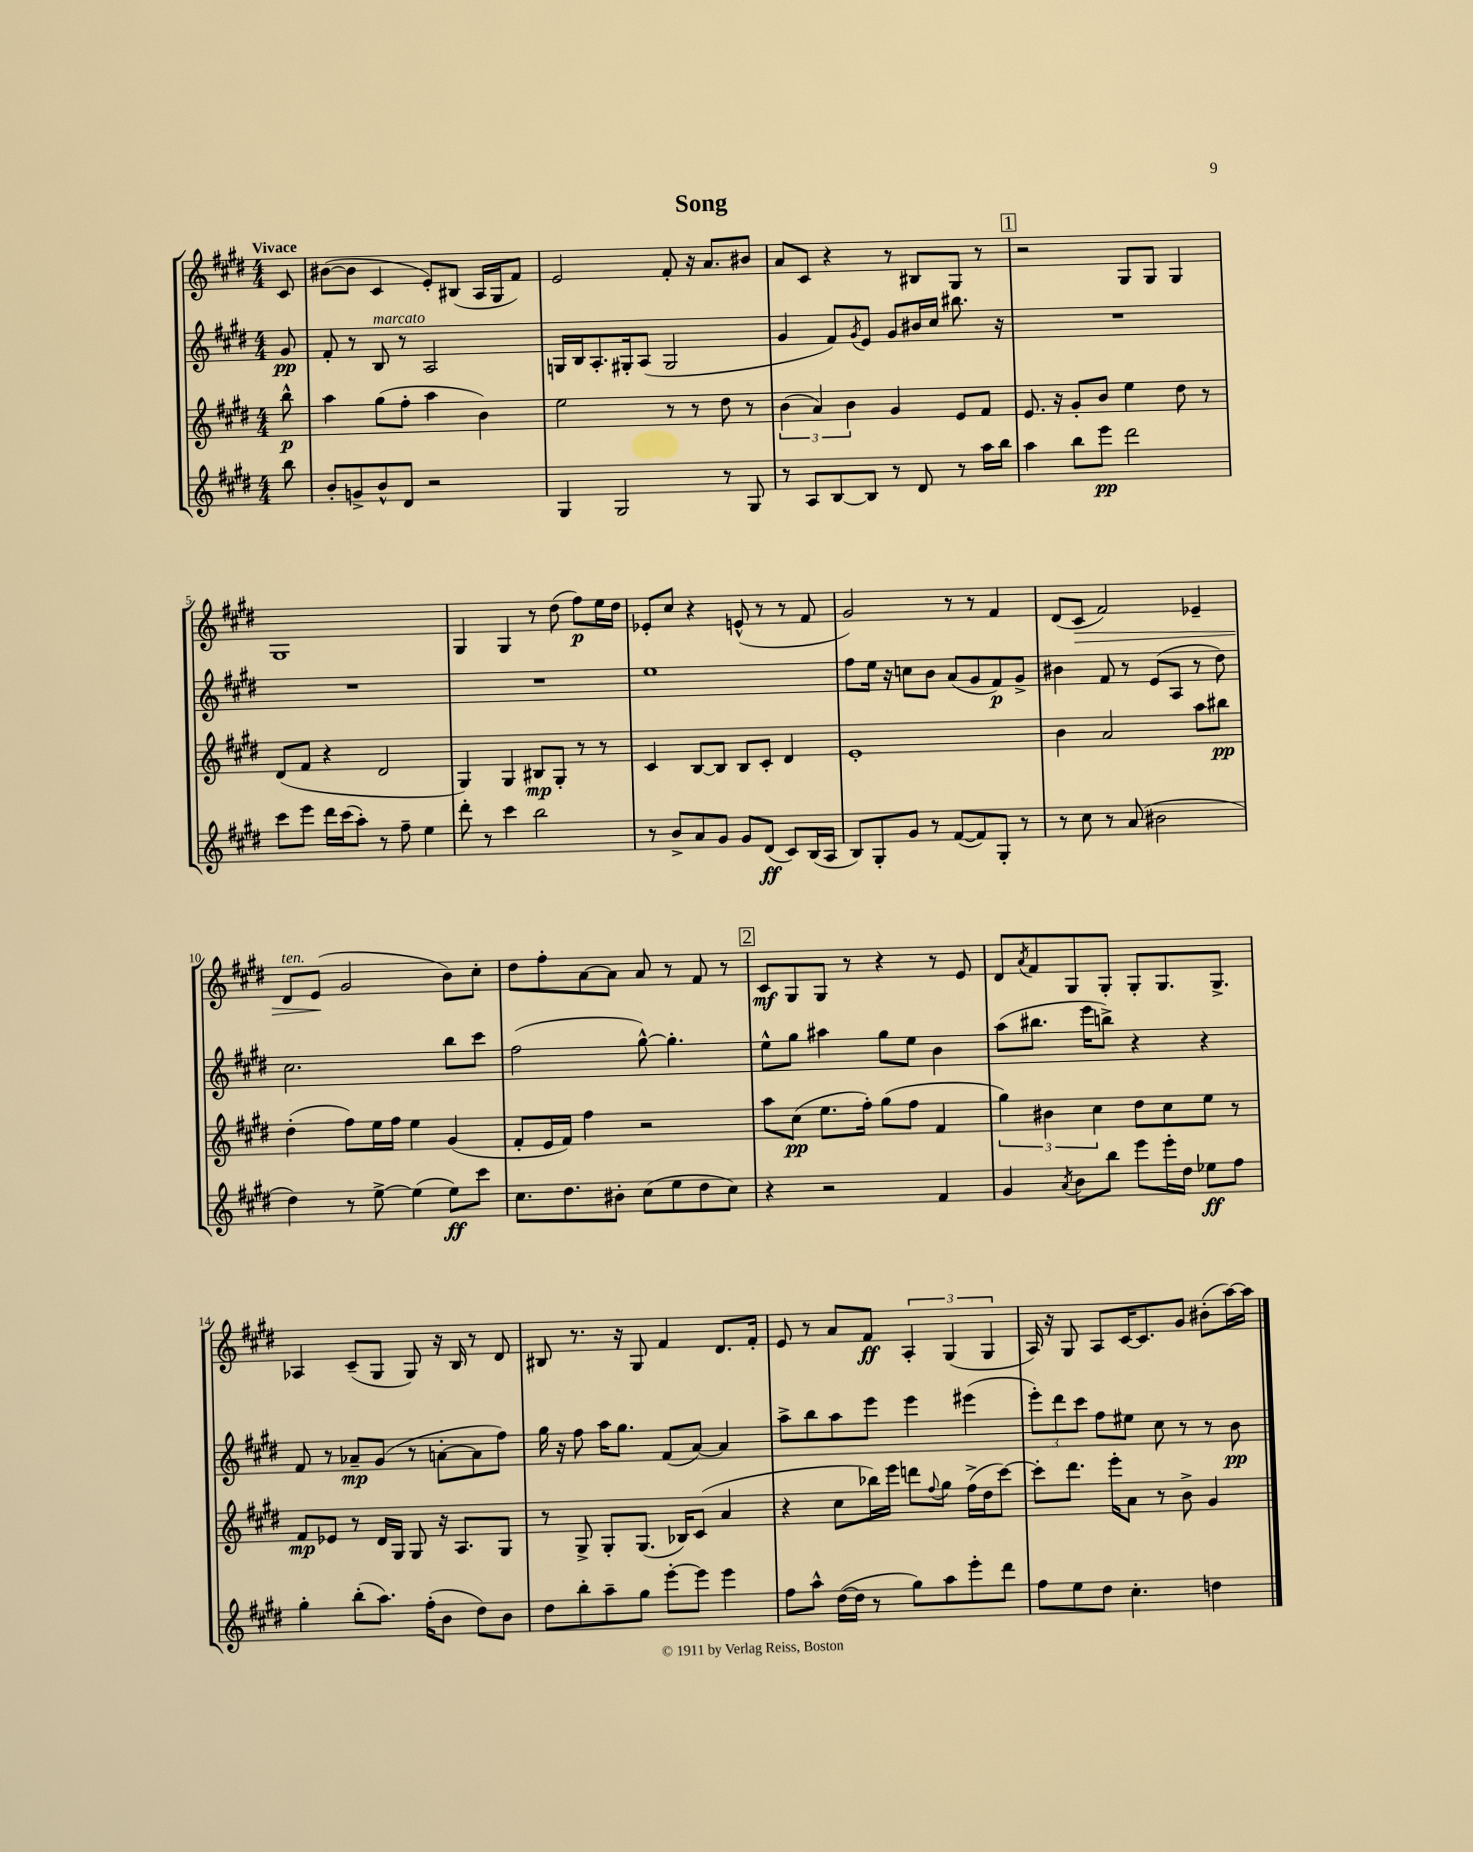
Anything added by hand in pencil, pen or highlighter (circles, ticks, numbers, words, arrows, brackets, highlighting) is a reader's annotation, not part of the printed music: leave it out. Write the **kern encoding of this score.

**kern	**dynam	**kern	**dynam	**kern	**dynam	**kern	**dynam
*part4	*part4	*part3	*part3	*part2	*part2	*part1	*part1
*staff4	*staff4	*staff3	*staff3	*staff2	*staff2	*staff1	*staff1
*clefG2	*	*clefG2	*	*clefG2	*	*clefG2	*
*k[f#c#g#d#]	*	*k[f#c#g#d#]	*	*k[f#c#g#d#]	*	*k[f#c#g#d#]	*
*M4/4	*	*M4/4	*	*M4/4	*	*M4/4	*
=	=	=	=	=	=	=	=
!	!	!	!	!	!	!LO:TX:a:B:t=Vivace	!
8bb\	.	8bb^^\	p	8g#/	pp	8c#/	.
=1	=1	=1	=1	=1	=1	=1	=1
8b'/L	.	4aa\	.	8f#'/	.	([8b#X\L	.
8gn^/	.	.	.	8r	.	8b#\J]	.
!	!	!	!	!LO:TX:a:i:t=marcato	!	!	!
8b^^/	.	(8gg#\L	.	8B/	.	4c#/	.
8d#/J	.	8ff#'\J	.	8r	.	.	.
2r	.	4aa\	.	2A/	.	8e'/L)	.
.	.	.	.	.	.	(8B#X/J	.
.	.	4b\)	.	.	.	16A/LL	.
.	.	.	.	.	.	16G#/J	.
.	.	.	.	.	.	8f#/J)	.
=2	=2	=2	=2	=2	=2	=2	=2
4G#/	.	2ee\	.	16Gn/LL	.	2e/	.
.	.	.	.	16B/J	.	.	.
.	.	.	.	8.A'/	.	.	.
2G#/	.	.	.	.	.	.	.
.	.	.	.	16G#X'/k	.	.	.
.	.	.	.	(8A/J	.	.	.
.	.	8r	.	2G#/	.	8f#'/	.
.	.	8r	.	.	.	16r	.
.	.	.	.	.	.	8.a/L	.
8r	.	8dd#\	.	.	.	.	.
8G#/	.	8r	.	.	.	8b#X/J	.
=3	=3	=3	=3	=3	=3	=3	=3
8r	.	(6b\	.	4g#/	.	8a/L	.
8A/L	.	.	.	.	.	8c#/J	.
.	.	6a/)	.	.	.	.	.
[8B/	.	.	.	8f#/L)	.	4r	.
.	.	6b\	.	.	.	.	.
.	.	.	.	8qg#/	.	.	.
8B/J]	.	.	.	8e/J	.	.	.
8r	.	4g#/	.	8g#/L	.	8r	.
8d#/	.	.	.	16b#X/L	.	8B#X/L	.
.	.	.	.	16cc#/JJ	.	.	.
8r	.	8e/L	.	8.bb#X\	.	8G#/J	.
16aa\LL	.	8f#/J	.	.	.	8r	.
16bb\JJ	.	.	.	16r	.	.	.
!!LO:REH:place=s1:t=1
=4	=4	=4	=4	=4	=4	=4	=4
4aa\	.	8.e/	.	1r	.	2r	.
.	.	16r	.	.	.	.	.
8bb\L	.	8g#'/L	.	.	.	.	.
8eee\J	pp	8b/J	.	.	.	.	.
2ddd#\	.	4ee\	.	.	.	8G#/L	.
.	.	.	.	.	.	8G#/J	.
.	.	8dd#\	.	.	.	4G#/	.
.	.	8r	.	.	.	.	.
!!LO:LB:g=z
=5	=5	=5	=5	=5	=5	=5	=5
8ccc#\L	.	(8d#/L	.	1r	.	1G#	.
8eee\J	.	8f#/J	.	.	.	.	.
16ddd#\LL	.	4r	.	.	.	.	.
(16ccc#\J	.	.	.	.	.	.	.
8aa'\J)	.	.	.	.	.	.	.
8r	.	2d#/	.	.	.	.	.
8ff#~\	.	.	.	.	.	.	.
4ee\	.	.	.	.	.	.	.
=6	=6	=6	=6	=6	=6	=6	=6
8ddd#'\	.	4G#/)	.	1r	.	4G#/	.
8r	.	.	.	.	.	.	.
4ccc#\	.	4G#/	.	.	.	4G#/	.
2bb\	.	8B#X/L	mp	.	.	8r	.
.	.	8G#'/J	.	.	.	(8dd#\	.
.	.	8r	.	.	.	8ff#\L)	p
.	.	8r	.	.	.	16ee\L	.
.	.	.	.	.	.	16dd#\JJ	.
=7	=7	=7	=7	=7	=7	=7	=7
8r	.	4c#/	.	1ee	.	8e-X'/L	.
8b^/L	.	.	.	.	.	8cc#/J	.
8a/	.	[8B/L	.	.	.	4r	.
8g#/J	.	8B/J]	.	.	.	.	.
8g#/L	.	8B/L	.	.	.	(8en^^/	.
(8d#/J	ff	8c#'/J	.	.	.	8r	.
8c#/L)	.	4d#/	.	.	.	8r	.
(16B/L	.	.	.	.	.	8f#/	.
16A/JJ	.	.	.	.	.	.	.
=8	=8	=8	=8	=8	=8	=8	=8
8B/L)	.	1e'	.	8ff#\L	.	2g#/)	.
8G#'/	.	.	.	16ee\Jk	.	.	.
.	.	.	.	16r	.	.	.
8g#/J	.	.	.	8ccn\L	.	.	.
8r	.	.	.	8b\J	.	.	.
([8f#/L	.	.	.	(8a/L	.	8r	.
8f#/])	.	.	.	8g#/	.	8r	.
8G#'/J	.	.	.	8f#/)	p	4f#/	.
8r	.	.	.	8g#^/J	.	.	.
=9	=9	=9	=9	=9	=9	=9	=9
8r	.	4b\	.	4b#X\	.	(8d#/L	.
!	!	!	!	!	!	!	!LO:HP:b
8cc#\	.	.	.	.	.	8c#/J	>
8r	.	2a/	.	8f#/	.	2f#/)	.
(8a/	.	.	.	8r	.	.	.
2b#X\	.	.	.	(8e/L	.	.	.
.	.	.	.	8A/J	.	.	.
.	.	8aa\L	.	8r	.	4e-X~/	.
.	.	8bb#X\J	pp	8dd#\)	.	.	.
!!LO:LB:g=z
=10	=10	=10	=10	=10	=10	=10	=10
!	!	!	!	!	!	!LO:TX:a:i:t=ten.	!
4dd#\)	.	(4dd#'\	.	2.cc#\	.	8d#/L	.
.	.	.	.	.	.	(8e/J	.
8r	.	8ff#\L)	.	.	.	2g#/	]
[8ee^\	.	16ee\L	.	.	.	.	.
.	.	16ff#\JJ	.	.	.	.	.
(4ee\]	.	4ee\	.	.	.	.	.
8ee\L)	ff	(4g#/	.	8bb\L	.	8b\L)	.
8ccc#\J	.	.	.	8ccc#\J	.	8cc#'\J	.
=11	=11	=11	=11	=11	=11	=11	=11
8.cc#\L	.	8f#'/L	.	(2ff#\	.	8dd#\L	.
.	.	16e/L	.	.	.	8ff#'\	.
8.dd#\	.	16f#/JJ)	.	.	.	.	.
.	.	4ff#\	.	.	.	[8a\	.
8b#X'\J	.	.	.	.	.	8a\J]	.
(8cc#\L	.	2r	.	[8gg#^^\)	.	8a/	.
8ee\	.	.	.	4.gg#'\]	.	8r	.
8dd#\	.	.	.	.	.	8f#/	.
8cc#\J)	.	.	.	.	.	8r	.
!!LO:REH:place=s1:t=2
=12	=12	=12	=12	=12	=12	=12	=12
4r	.	8aa\L	.	8ee^^\L	.	8c#/L	mf
.	.	(8cc#\J	pp	8gg#\J	.	8G#/	.
2r	.	8.ee\L	.	4aa#X\	.	8G#/J	.
.	.	.	.	.	.	8r	.
.	.	16ff#'\Jk)	.	.	.	.	.
.	.	(8gg#\L	.	8gg#\L	.	4r	.
.	.	8ff#\J	.	8ee\J	.	.	.
4f#/	.	4f#/	.	4b\	.	8r	.
.	.	.	.	.	.	8e/	.
=13	=13	=13	=13	=13	=13	=13	=13
4g#/	.	6gg#\)	.	(8aa\L	.	8d#/L	.
.	.	.	.	.	.	8qa/	.
.	.	.	.	8.bb#X\J	.	8f#/	.
.	.	6b#X\	.	.	.	.	.
8qa/	.	.	.	.	.	.	.
8b\L	.	.	.	.	.	8G#/	.
.	.	.	.	16eee\KL	.	.	.
.	.	6cc#\	.	.	.	.	.
8bb\J	.	.	.	8bbn^\J)	.	8G#'/J	.
8eee\L	.	8dd#\L	.	4r	.	8G#'/L	.
16eee'\L	.	8cc#\	.	.	.	8.G#/	.
16dd#\JJ	.	.	.	.	.	.	.
8ee-X\L	ff	8ee\J	.	4r	.	.	.
.	.	.	.	.	.	8.G#^/J	.
8ff#\J	.	8r	.	.	.	.	.
!!LO:LB:g=z
=14	=14	=14	=14	=14	=14	=14	=14
4gg#'\	.	8f#/L	mp	8f#/	.	4A-X/	.
.	.	8e-X/J	.	8r	.	.	.
(8bb'\L	.	8r	.	8a-X~/L	mp	(8c#~/L	.
8.aa\J)	.	16d#/LL	.	(8g#/J	.	8G#/J	.
.	.	16G#/JJ	.	.	.	.	.
.	.	8G#/	.	8r	.	8G#/)	.
(16ff#'\KL	.	.	.	.	.	.	.
8b\J	.	16r	.	[8an'\L	.	16r	.
.	.	8.A/L	.	.	.	16B/	.
8dd#\L)	.	.	.	8a\]	.	8r	.
8b\J	.	8G#/J	.	8ff#\J)	.	8d#/	.
=15	=15	=15	=15	=15	=15	=15	=15
8dd#\L	.	8r	.	16gg#\	.	8B#X/	.
.	.	.	.	16r	.	.	.
8bb'\	.	8G#^/	.	8ff#\	.	8.r	.
8aa~\	.	8G#'/L	.	16aa\KL	.	.	.
.	.	.	.	8.gg#\J	.	16r	.
8gg#\J	.	(8.G#/J	.	.	.	8G#/	.
[8eee'\L	.	.	.	(8f#/L	.	4f#/	.
.	.	16B-X/KL)	.	.	.	.	.
8eee\J]	.	(8c#/J	.	[8a/J)	.	.	.
4eee\	.	4a/	.	4a/]	.	8.d#/L	.
.	.	.	.	.	.	16f#'/Jk	.
=16	=16	=16	=16	=16	=16	=16	=16
8ff#\L	.	4r	.	8aa^\L	.	8e/	.
8aa^^\J	.	.	.	8bb\	.	8r	.
([16dd#\LL	.	8cc#\L	.	8aa\	.	8a/L	.
16dd#\JJ]	.	.	.	.	.	.	.
8r	.	16bb-X\L)	.	8eee\J	.	8f#/J	ff
.	.	16eee\JJ	.	.	.	.	.
8gg#\L)	.	8dddn\L	.	4eee\	.	6A'/	.
.	.	8qqff#/	.	.	.	.	.
8aa\	.	8gg#\J	.	.	.	.	.
.	.	.	.	.	.	(6G#/	.
8eee'\	.	(16ff#^\LL	.	(4eee#X\	.	.	.
.	.	16dd#\J	.	.	.	.	.
.	.	.	.	.	.	6G#/	.
8ddd#\J	.	[8ccc#\J)	.	.	.	.	.
=17	=17	=17	=17	=17	=17	=17	=17
8ff#\L	.	8ccc#'\L]	.	12eee'\L)	.	16A/)	.
.	.	.	.	.	.	16r	.
.	.	.	.	12ddd#\	.	.	.
8ee\	.	8.ddd#\J	.	.	.	8G#/	.
.	.	.	.	12ccc#\J	.	.	.
8dd#\J	.	.	.	8ff#\L	.	8A/L	.
.	.	16eee'\KL	.	.	.	.	.
4.cc#'\	.	8a\J	.	8ee#X\J	.	[16c#/K	.
.	.	.	.	.	.	8.c#/]	.
.	.	8r	.	8cc#\	.	.	.
.	.	8b^\	.	8r	.	8g#/J	.
4ddn\	.	4g#/	.	8r	.	(8b#X'\L	.
.	.	.	.	8b\	pp	[16aa\L)	.
.	.	.	.	.	.	16aa\JJ]	.
==	==	==	==	==	==	==	==
*-	*-	*-	*-	*-	*-	*-	*-
